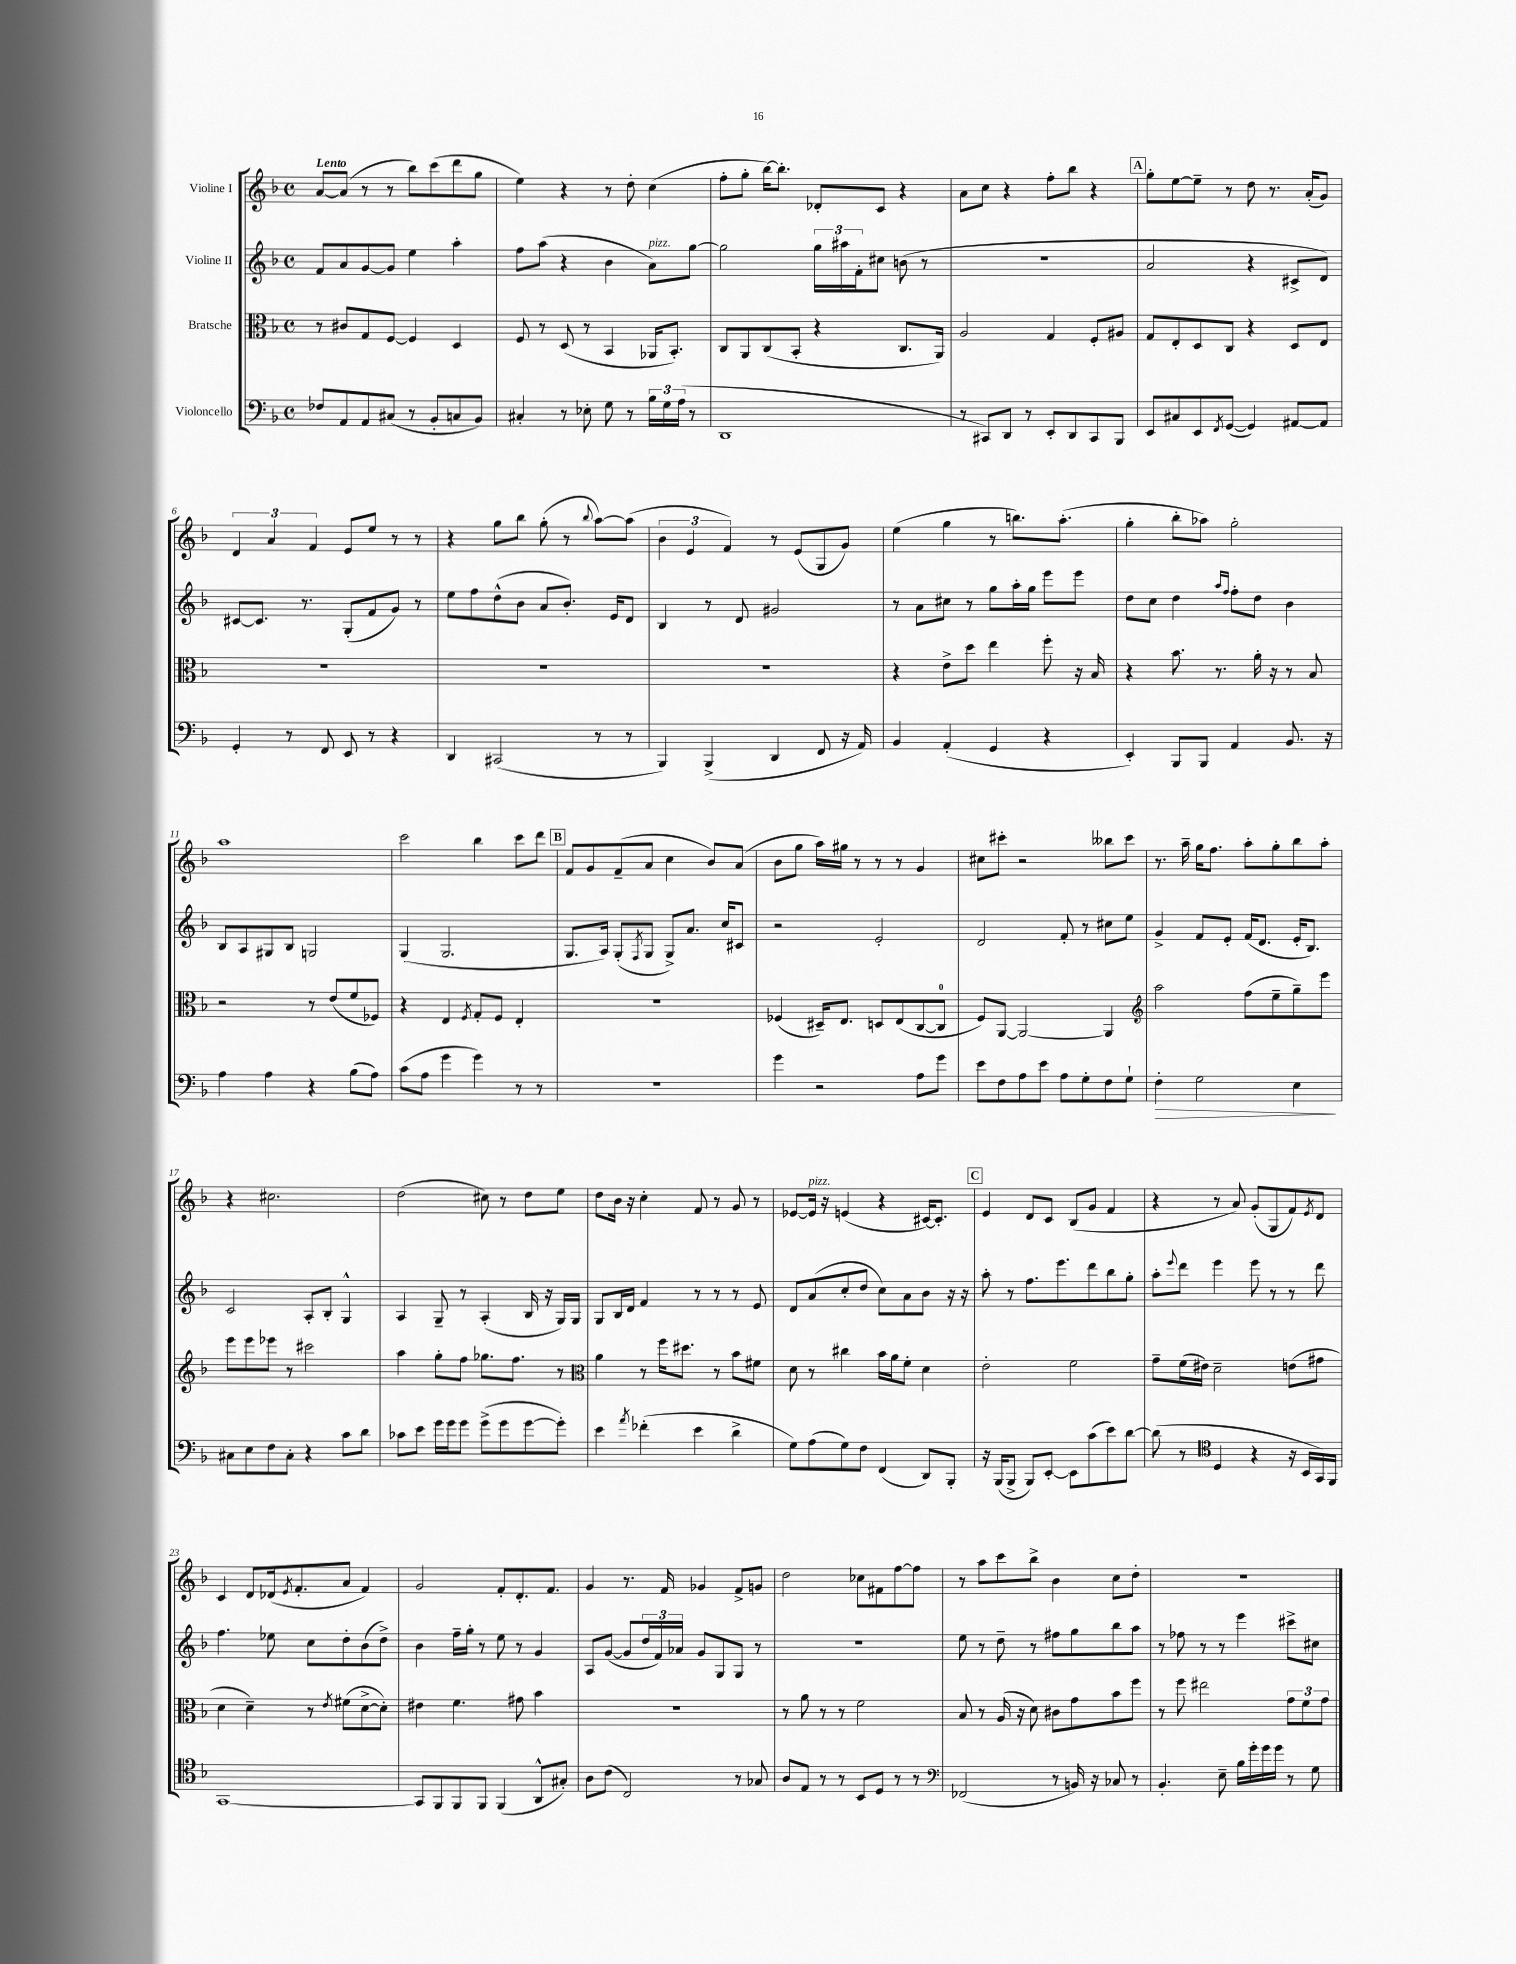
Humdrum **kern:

**kern	**dynam	**kern	**kern	**kern
*part4	*part4	*part3	*part2	*part1
*staff4	*staff4	*staff3	*staff2	*staff1
*I"Violoncello	*	*I"Bratsche	*I"Violine II	*I"Violine I
*clefF4	*	*clefC3	*clefG2	*clefG2
*k[b-]	*	*k[b-]	*k[b-]	*k[b-]
*M4/4	*	*M4/4	*M4/4	*M4/4
*met(c)	*	*met(c)	*met(c)	*met(c)
=1	=1	=1	=1	=1
!	!	!	!	!LO:TX:a:B:t=Lento
8F-X/L	.	8r	8f/L	[8a/L
8AA/	.	8c#X/L	8a/	(8a/J]
8AA/	.	8G/	[8g/	8r
(8C#X/J	.	[8F/J	8g/J]	8r
8r	.	4F/]	4ee\	8bb-\L)
8BB-'/L	.	.	.	(8ccc\
8Cn/	.	4D/	4aa'\	8ddd\
8BB-/J)	.	.	.	8gg\J
=2	=2	=2	=2	=2
4C#X'/	.	8F/	8ff\L	4ee\)
.	.	8r	(8aa\J	.
8r	.	(8D/	4r	4r
8E-X'\	.	8r	.	.
8G\	.	4BB-/	4b-\	8r
8r	.	.	.	8dd'\
!	!	!	!LO:TX:a:i:t=pizz.	!
24B-\LL	.	16AA-X/KL	8a\L)	(4cc\
24G\	.	.	.	.
.	.	8.BB-'/J)	.	.
(24A\JJ	.	.	.	.
8r	.	.	[8gg\J	.
=3	=3	=3	=3	=3
1DD	.	8C/L	2gg\]	8ff'\L
.	.	8AA/	.	8gg'\J
.	.	(8C/	.	[16bb-\KL)
.	.	.	.	8.bb-'\J]
.	.	8BB-'/J	.	.
.	.	4r	24gg\LL	8d-X'/L
.	.	.	24aa#X\	.
.	.	.	24f'\J	.
.	.	.	8cc#X\J	8c/J
.	.	8.C/L	(8bn\	4r
.	.	.	8r	.
.	.	16AA/Jk)	.	.
=4	=4	=4	=4	=4
8r	.	2A/	1r	8a\L
8CC#X/L)	.	.	.	8cc\J
8DD/J	.	.	.	4r
8r	.	.	.	.
8EE'/L	.	4G/	.	8ff'\L
8DD/	.	.	.	8bb-\J
8CC#/	.	8F'/L	.	4r
8BBB-/J	.	8A#X/J	.	.
!!LO:REH:place=s1:t=A
=5	=5	=5	=5	=5
8EE/L	.	8G/L	2a/	8gg'\L
8C#X/	.	8E'/	.	[8ee\
8EE/	.	8D/	.	8ee~\J]
8qFF/	.	.	.	.
([8GG/J	.	8C/J	.	8r
4GG/])	.	4r	4r	8dd\
.	.	.	.	8.r
[8AA#X/L	.	8D/L	8c#X^/L	.
.	.	.	.	(16a'/KL
8AA#/J]	.	8E/J	8d/J)	8g/J)
!!LO:LB:g=z
=6	=6	=6	=6	=6
4GG'/	.	1r	[8c#X/L	6d/
.	.	.	8.c#/J]	.
.	.	.	.	6a/
8r	.	.	.	.
.	.	.	8.r	.
.	.	.	.	6f/
8FF/	.	.	.	.
8EE/	.	.	(8G'/L	8e/L
8r	.	.	8f/	8ee/J
4r	.	.	8g/J)	8r
.	.	.	8r	8r
=7	=7	=7	=7	=7
4DD/	.	1r	8ee\L	4r
.	.	.	8ff\	.
(2CC#X/	.	.	(8dd^^\	8gg\L
.	.	.	8b-\J	8bb-\J
.	.	.	8a/L	(8gg'\
.	.	.	8.b-'/J)	8r
.	.	.	.	8qqbb-/
8r	.	.	.	[8aa\L)
.	.	.	16e/KL	.
8r	.	.	8d/J	(8aa\J]
=8	=8	=8	=8	=8
4BBB-/)	.	1r	4B-/	6b-\
.	.	.	.	6e/
(4BBB-^/	.	.	8r	.
.	.	.	.	6f/)
.	.	.	8d/	.
4DD/	.	.	2g#X/	8r
.	.	.	.	(8e/L
8FF/	.	.	.	8G/
16r	.	.	.	8g/J)
16AA/)	.	.	.	.
=9	=9	=9	=9	=9
4BB-/	.	4r	8r	(4ee\
.	.	.	8a\L	.
(4AA'/	.	8e^\L	8cc#X\J	4gg\
.	.	8dd\J	8r	.
4GG/	.	4ee\	8gg\L	8r
.	.	.	16aa'\L	8.bbn\L)
.	.	.	16gg\JJ	.
4r	.	8ff'\	8eee\L	.
.	.	.	.	(8.aa'\J
.	.	16r	8eee\J	.
.	.	16B-/	.	.
=10	=10	=10	=10	=10
4EE'/)	.	4r	8dd\L	4gg'\
.	.	.	8cc\J	.
8BBB-/L	.	8.b-\	4dd\	8bb-'\L
8BBB-/J	.	.	.	8aa-X\J)
.	.	8.r	.	.
.	.	.	16qqaa/LL	.
.	.	.	16qqff/JJ	.
4AA/	.	.	8ff'\L	2gg'\
.	.	16a'\	8dd\J	.
.	.	16r	.	.
8.BB-/	.	8r	4b-\	.
.	.	8B-/	.	.
16r	.	.	.	.
!!LO:LB:g=z
=11	=11	=11	=11	=11
4A\	.	2r	8B-/L	1aa
.	.	.	8A/	.
4A\	.	.	8G#X/	.
.	.	.	8B-/J	.
4r	.	8r	2Gn/	.
.	.	(8e/L	.	.
(8B-\L	.	8f/	.	.
8A\J)	.	8F-X/J)	.	.
=12	=12	=12	=12	=12
(8c\L	.	4r	(4G/	2ccc\
8A\J	.	.	.	.
4g\	.	4E/	2.G/	.
.	.	8qF/	.	.
4g\)	.	8G'/L	.	4bb-\
.	.	8F/J	.	.
8r	.	4E'/	.	8ccc\L
8r	.	.	.	8ddd\J
!!LO:REH:place=s1:t=B
=13	=13	=13	=13	=13
1r	.	1r	8.G/L	8f/L
.	.	.	.	8g/
.	.	.	16A/Jk)	.
.	.	.	(8G'/L	(8f~/
.	.	.	8qF/	.
.	.	.	8G/J	8a/J
.	.	.	8G^/L)	4cc\
.	.	.	8.a/J	.
.	.	.	.	8b-/L)
.	.	.	16cc/KL	.
.	.	.	8c#X/J	(8a/J
=14	=14	=14	=14	=14
4g\	.	(4F-X/	2r	8b-\L
.	.	.	.	8gg\J
2r	.	16D#X~/KL)	.	16aa\LL)
.	.	8.E/J	.	16gg#X\JJ
.	.	.	.	8r
.	.	8Dn/L	2e'/	8r
.	.	(8E/	.	8r
8A\L	.	[8C/	.	4g/
8g\J	.	8C/J]	.	.
=15	=15	=15	=15	=15
8e\L	.	8F/L)	2d/	8cc#X\L
8F\	.	[8AA/J	.	8ccc#X'\J
8A\	.	2AA/_	.	2r
8e\J	.	.	.	.
8A\L	.	.	8f'/	.
8G'\	.	.	8r	.
8F\	.	4AA/]	8cc#X\L	8bb--X\L
8G`\J	.	.	8ee\J	8ccc#\J
=16	=16	=16	=16	=16
*	*	*clefG2	*	*
!	!LO:HP:b	!	!	!
4F'\	>	2aa\	4g^/	8.r
.	.	.	.	16aa~\
2G\	.	.	8f/L	16gg\KL
.	.	.	.	8.ff\J
.	.	.	8e'/J	.
.	.	(8ff\L	(16f/KL	8aa'\L
.	.	.	8.d/J	.
.	.	8ee~\	.	8gg'\
4E\	.	8gg~\)	16e'/KL	8bb-\
.	.	.	8.B-/J)	.
.	.	8eee\J	.	8aa'\J
.	]	.	.	.
!!LO:LB:g=z
=17	=17	=17	=17	=17
8C#X\L	.	8eee\L	2c/	4r
8E\	.	8eee\	.	.
8F\	.	8eee-X\J	.	2.cc#X\
8C#'\J	.	8r	.	.
4r	.	2ccc#X\	8A'/L	.
.	.	.	8B-'/J	.
8c\L	.	.	4G^^/	.
8d\J	.	.	.	.
=18	=18	=18	=18	=18
8c-X\L	.	4aa\	4A/	(2dd\
8e\J	.	.	.	.
16g\LL	.	8gg'\L	8G~/	.
16g\J	.	.	.	.
8g\J	.	8ff\J	8r	.
(8g^\L	.	8.gg-X\L	(4A'/	8cc#X\)
8g\	.	.	.	8r
.	.	8.ff\J	.	.
[8g\	.	.	16B-/	8dd\L
.	.	.	16r	.
8g'\J])	.	8r	16G/LL)	8ee\J
.	.	.	16G/JJ	.
=19	=19	=19	=19	=19
*	*	*clefC3	*	*
4e\	.	4a\	8G/L	8dd\L
.	.	.	16B-/L	16b-\Jk
.	.	.	16d/JJ	16r
8qa/	.	.	.	.
(4f-X'\	.	8r	4f/	4cc'\
.	.	16ff\KL	.	.
.	.	8.dd#X\J	.	.
4e\	.	.	8r	8f/
.	.	8r	8r	8r
4d^\	.	8b-\L	8r	8g/
.	.	8f#X\J	8e/	8r
=20	=20	=20	=20	=20
8G\L)	.	8d\	8d/L	[8e-X/L
!	!	!	!	!LO:TX:a:i:t=pizz.
(8A\	.	8r	(8a/	16e-/Jk]
.	.	.	.	16r
8G\)	.	4cc#X\	8cc'/	(4en/
8F\J	.	.	8dd/J	.
(4FF/	.	16b-\LL	8cc\L)	4r
.	.	16a\J	.	.
.	.	8f'\J	8a\	.
8DD/L)	.	4d\	8b-\J	[16c#X/KL)
.	.	.	.	8.c#'/J]
8BBB-'/J	.	.	16r	.
.	.	.	16r	.
!!LO:REH:place=s1:t=C
=21	=21	=21	=21	=21
16r	.	2e'\	8aa'\	4e/
(16BBB-/KL	.	.	.	.
8BBB-^/J	.	.	8r	.
8BBB-/L)	.	.	8.ff\L	8d/L
[8EE'/J	.	.	.	8c/J
.	.	.	8.eee\	.
8EE\L]	.	2f\	.	(8B-/L
(8c\	.	.	8ddd\	8g/J
8e\)	.	.	8bb-\	4f/
[8d\J	.	.	8gg'\J	.
=22	=22	=22	=22	=22
(8d\]	.	8g~\L	8aa'\L	4r
.	.	.	8qqeee/	.
8r	.	(16f\L	8ddd\J	.
.	.	16e#X\JJ)	.	.
*clefC4	*	*	*	*
4D/	.	2d~\	4eee\	8r
.	.	.	.	8a/)
4r	.	.	8eee\	(8g'/L
.	.	.	8r	8G/
16r	.	(8en\L	8r	8f/)
16BB-/LL	.	.	.	.
.	.	.	.	8qe/
16GG/)	.	8g#X\J	8ddd\	8d/J
16FF/JJ	.	.	.	.
!!LO:LB:g=z
=23	=23	=23	=23	=23
[1GG	.	4d\	4.ff\	4c/
.	.	4d~\)	.	8d/L
.	.	.	8ee-X\	(16d-X/k
.	.	.	.	8qe/
.	.	.	.	8.f'/
.	.	8r	8cc\L	.
.	.	8qe/	.	.
.	.	(8f#X\L	8dd'\	8a/J
.	.	[8d^\	(8b-\	4f/)
.	.	8d'\J])	8dd^\J)	.
=24	=24	=24	=24	=24
8GG/L]	.	4e#X\	4b-\	2g/
8FF/	.	.	.	.
8FF/	.	4.f\	16ff~\LL	.
.	.	.	16gg'\JJ	.
8FF/J	.	.	8r	.
(4FF/	.	.	8ee\	8f'/L
.	.	8g#X\	8r	8.d'/
8AA^^/L	.	4b-\	4g/	.
.	.	.	.	8.f/J
8G#X'/J)	.	.	.	.
=25	=25	=25	=25	=25
8A\L	.	1r	8A/L	4g/
(8c\J	.	.	([8g/J	.
2C/)	.	.	8g/L]	8.r
.	.	.	24dd/L	.
.	.	.	24f/)	.
.	.	.	.	16f/
.	.	.	24a-X/JJ	.
.	.	.	8g/L	4g-X/
.	.	.	8G/	.
8r	.	.	8G/J	8f^/L
8G-X/	.	.	8r	8gn/J
=26	=26	=26	=26	=26
8A/L	.	8r	1r	2dd\
8E/J	.	8a\	.	.
8r	.	8r	.	.
8r	.	8r	.	.
8BB-/L	.	2f\	.	8cc-X\L
8D/J	.	.	.	8f#X\
8r	.	.	.	[8ff\
8r	.	.	.	8ff\J]
=27	=27	=27	=27	=27
*clefF4	*	*	*	*
(2FF-X/	.	8B-/	8ee\	8r
.	.	8r	8r	8aa\L
.	.	(16A/	8dd~\	8ccc\
.	.	16r	.	.
.	.	8d\)	8r	8bb-^\J
8r	.	8c#X\L	8ff#X\L	4b-\
16BBn/)	.	8g\	8gg\	.
16r	.	.	.	.
8C-X/	.	8b-\	8bb-\	8cc\L
8r	.	8ff\J	8aa\J	8dd'\J
=28	=28	=28	=28	=28
4.BB-'/	.	8r	8r	1r
.	.	8ff\	8ff-X\	.
.	.	2ee#X\	8r	.
8E~\	.	.	8r	.
16B-\LL	.	.	4eee\	.
16g'\	.	.	.	.
16g\	.	.	.	.
16g\JJ	.	.	.	.
8r	.	12g\L	8ccc#X^\L	.
.	.	12f\	.	.
8G\	.	.	8cc#X\J	.
.	.	12g\J	.	.
==	==	==	==	==
*-	*-	*-	*-	*-
